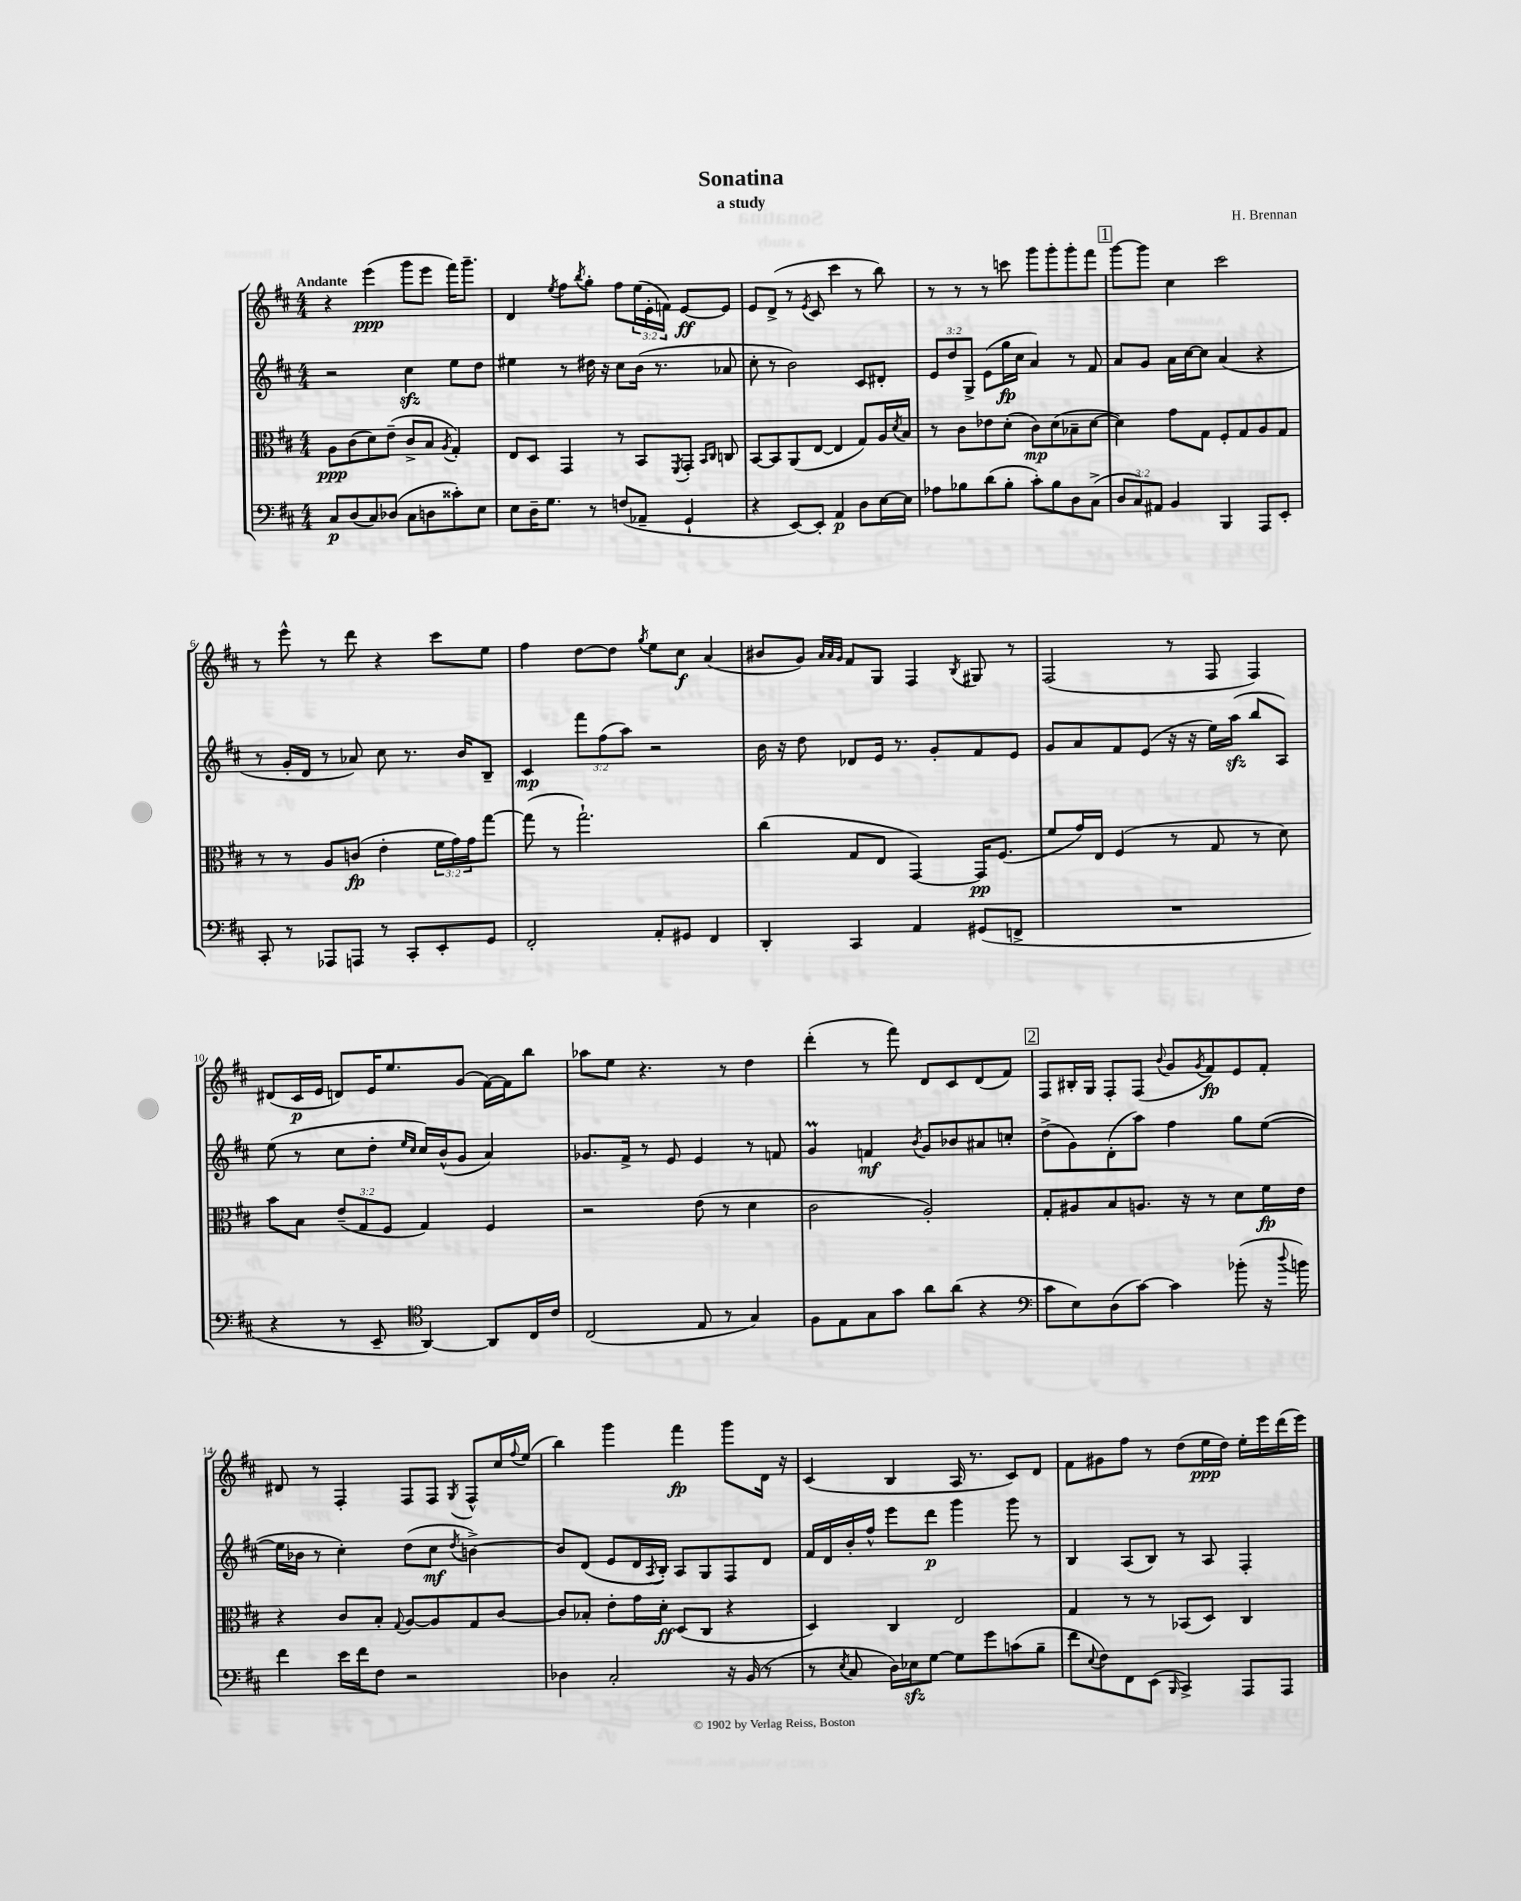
\header { title = "Sonatina" composer = "H. Brennan" subtitle = "a study" }
<<
\new StaffGroup <<
\new Staff = "s0" {
    \clef treble \key d \major \numericTimeSignature \time 4/4 \override Staff.TupletNumber.text = #tuplet-number::calc-fraction-text \tempo "Andante"
    r4 e'''4\ppp( g'''8 e'''8 fis'''16) g'''8.-- |
    d'4 \acciaccatura { e''8 } fis''8 \acciaccatura { b''8 } g''8-. fis''8 \tuplet 3/2 { e''16( e'16-. f'16) } e'8~\ff e'8 |
    e'8 d'8->( r8 \acciaccatura { e'8 } cis'8 cis'''4 r8 b''8) |
    r8 r8 r8 c'''8 g'''8 g'''8-. g'''8-. fis'''8 |
    \mark \markup { \box "1" } g'''8~ g'''8 cis''4 cis'''2 |
    r8 e'''8-^ r8 d'''8 r4 cis'''8 e''8 |
    fis''4 d''8~ d''8 \acciaccatura { g''8 } e''8 cis''8\f a'4( |
    bis'8 g'8) \grace { a'32 a'32 g'32 } fis'8 g8 fis4 \acciaccatura { b8 } gis8 r8 |
    fis2( r8 fis8 fis4) |
    dis'8( cis'16\p e'16 d'8) e'16 e''8. g'8( fis'16~) fis'16 b''8 |
    aes''8 e''8 r4. r8 d''4 |
    d'''4-.( r8 fis'''8) d'8 cis'8 d'8( fis'8) |
    \mark \markup { \box "2" } fis8 bis16-. g16 fis8-. fis8( \appoggiatura { b'8 } g'8 \acciaccatura { g'8 } fis'8\fp) e'8 fis'8-. |
    dis'8 r8 fis4-. fis8 fis8 \acciaccatura { g8 } fis8-^ cis''16 \appoggiatura { fis''8 } e''16( |
    b''4) g'''4 fis'''4\fp g'''8 d'16 r16 |
    cis'4( b4 a16 r8. cis'8) d'8 |
    fis'8 gis'8 fis''8 r8 d''8( e''16\ppp d''16) e''16-. e'''16 d'''16( e'''16) \bar "|." |
}
\new Staff = "s1" {
    \clef treble \key d \major \numericTimeSignature \time 4/4 \override Staff.TupletNumber.text = #tuplet-number::calc-fraction-text
    r2 cis''4\sfz e''8 d''8 |
    eis''4 r8 dis''16 r16 cis''8 b'16( r8. aes'8 |
    cis''8-. r8 b'2) cis'8 dis'8-. |
    \tuplet 3/2 { e'8 d''8 g8-> } e'8( g''16\fp cis''16 a'4) r8 fis'8 |
    \mark \markup { \box "1" } a'8 g'8 a'16 cis''16~ cis''8 a'4( r4 |
    r8 g'16-. d'16 r8 aes'8) cis''8 r8. b'16 b8-- |
    cis'4\mp \tuplet 3/2 { fis'''8 fis''8( a''8) } r2 |
    b'16 r16 d''8 des'8 e'16 r8. g'8-. fis'8 e'8 |
    g'8 a'8 fis'8 e'8( r16 r16 e''16) a''16\sfz( b''8 a8) |
    e''8( r8 cis''8 d''8-. \grace { e''16 cis''16 } cis''16) b'16-^( g'8 a'4) |
    ges'8. fis'16-> r8 e'8 e'4 r8 f'8 |
    g'4\prall f'4\mf \acciaccatura { b'8 } g'8 bes'8 ais'8 c''8-. |
    \mark \markup { \box "2" } d''8->( g'8) d'8-.( a''8) fis''4 g''8 e''8~( |
    e''16 bes'16 r8 cis''4-.) d''8( cis''8\mf \acciaccatura { d''8 } b'4~->) |
    b'8 d'8( e'8 d'16 \acciaccatura { a8 } b16-.) a8 g8 fis8 d'8 |
    fis'16 d'16 b'16-. fis''16-^ e'''8 d'''8\p g'''4 g'''8 r8 |
    b4 a8( b8) r8 a8 fis4-. \bar "|." |
}
\new Staff = "s2" {
    \clef alto \key d \major \numericTimeSignature \time 4/4 \override Staff.TupletNumber.text = #tuplet-number::calc-fraction-text
    a8\ppp cis'8( d'8) e'8--( cis'8-> b8 \acciaccatura { a8 } g4-.) |
    e8 d8 g,4 r8 b,8 \acciaccatura { fis,8 } g,8-. \grace { b,16 cis16 } c8 |
    b,8~ b,8 a,8( e8~ e4 g8) a16 \acciaccatura { d'8 } b16 |
    r8 cis'8 ees'8 d'8-.( cis'8\mp) d'8( bes8-- d'8~ |
    \mark \markup { \box "1" } d'4) g'8 g8 fis8-. g8 a8 g8 |
    r8 r8 a8 c'8\fp( e'4-. \tuplet 3/2 { fis'16 g'16) g'16 } g''8~ |
    g''8( r8 g''2.-!) |
    cis''4( g8 e8 g,4~) g,16\pp fis8.( |
    fis'8 g'16) e16 fis4( r8 g8 r8 d'8) |
    b'8 b8 \tuplet 3/2 { e'8--( g8 fis8 } g4) fis4 |
    r2 e'8( r8 d'4 |
    cis'2 a2-.) |
    \mark \markup { \box "2" } g8-. ais8 b8 a8. r16 r8 d'8 fis'16\fp e'16 |
    r4 cis'8 b8-. \appoggiatura { g8 } a8~ a8 g8 cis'8~ |
    cis'8 bes8-. e'8-. g'16 d'16-.\ff d8( cis8 r4 |
    d4) cis4 e2 |
    g4 r8 r8 bes,8( d8) cis4 \bar "|." |
}
\new Staff = "s3" {
    \clef bass \key d \major \numericTimeSignature \time 4/4 \override Staff.TupletNumber.text = #tuplet-number::calc-fraction-text
    cis8\p d8( cis8) des8( cis8 d8 cisis'8-.) e8 |
    e8 d16-- g8. r8 f8( aes,8-- g,4-! |
    r4 e,8~) e,8-. a,4\p d8 e16~ e16 |
    aes8 bes8 d'8( bes8-. cis'8-.) bes8 d8 cis8->( |
    \mark \markup { \box "1" } \tuplet 3/2 { d8 cis8) ais,8 } b,4 b,,4 a,,8 e,8-. |
    cis,8-. r8 aes,,8 a,,8 r8 cis,8-. e,8-. g,8 |
    fis,2-. a,8-. gis,8 fis,4 |
    d,4-. cis,4 a,4 gis,8( f,8-> |
    R1 |
    r4 r8 e,8-- \clef tenor a,4~) a,8 cis16 cis'16 |
    cis2( e8 r8 g4) |
    fis8 e8 g8 g'8 a'8 a'8( r4 |
    \mark \markup { \box "2" } \clef bass cis'8 e8) d8( cis'8~) cis'4 bes'8-.( r16 \appoggiatura { d''8 } b'16) |
    fis'4 e'16 fis'16 fis8 r2 |
    des4 cis2-. r16 b,16( r8 |
    r8 \acciaccatura { e8 } cis8 d16) ees16\sfz g8~ g8 g'8 c'8( b8-- |
    fis'8 \appoggiatura { e8 } fis8) fis,8 e,8( \grace { b,,16 } cis,4->) a,,8 a,,8 \bar "|." |
}
>>
>>
